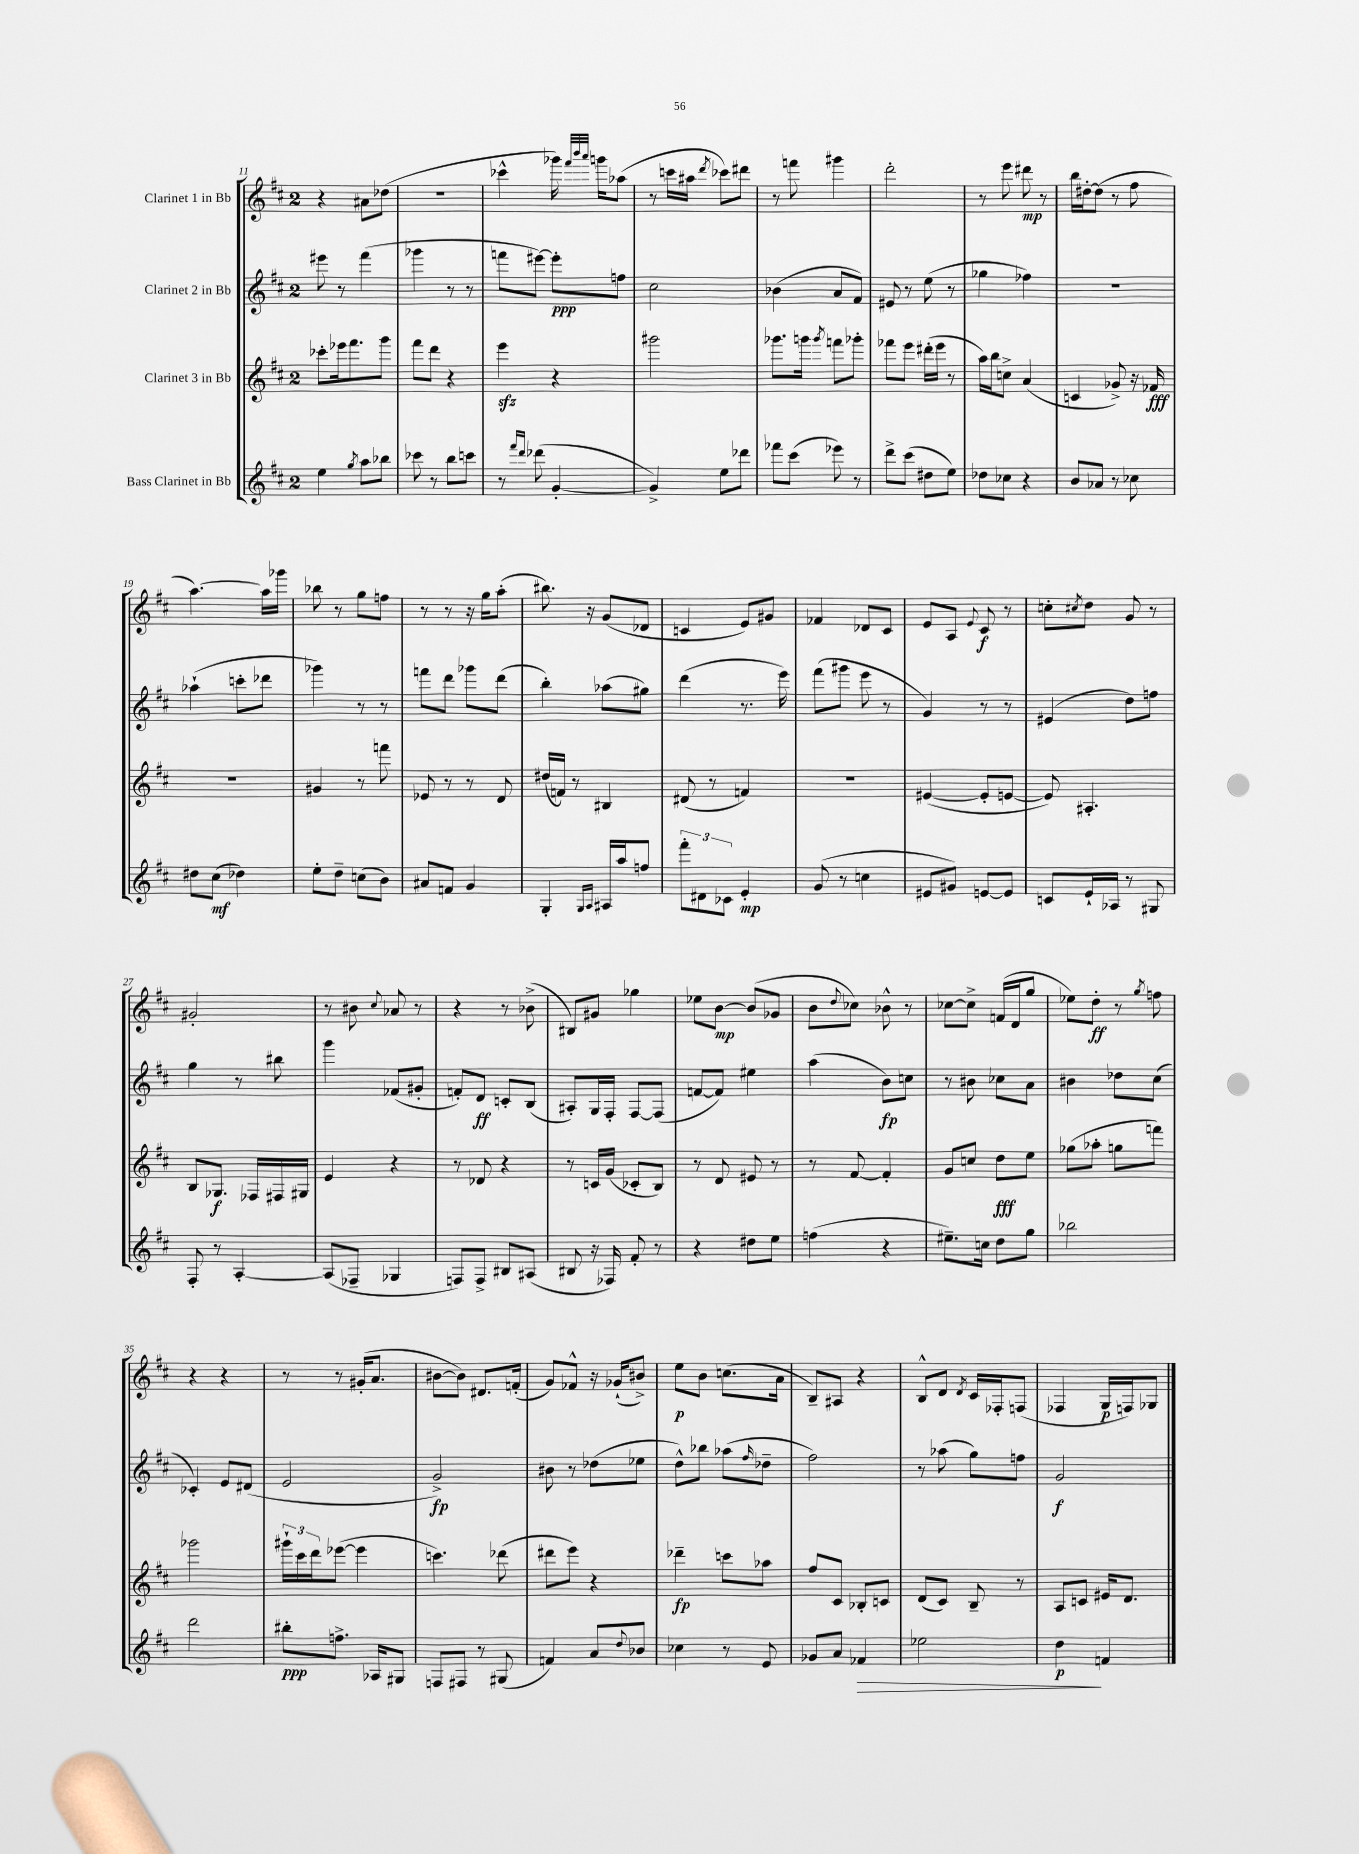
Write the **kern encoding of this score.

**kern	**kern	**kern	**kern
*staff4	*staff3	*staff2	*staff1
*clefG2	*clefG2	*clefG2	*clefG2
*k[f#c#]	*k[f#c#]	*k[f#c#]	*k[f#c#]
*M2/4	*M2/4	*M2/4	*M2/4
4ee	8ccc-'	8eee#	4r
.	16eee-	8r	.
.	8.fff#	.	.
8qgg	.	.	.
8aa	.	(4fff#	8a#
8bb-	8ggg	.	(8dd-
=	=	=	=
8ccc-	8fff#	4ggg-	2r
8r	8ddd	.	.
8bb	4r	8r	.
8ccc	.	8r	.
=	=	=	=
8r	4eee	8fff	4ccc-^^
16qqfff#	.	.	.
16qqddd	.	.	.
(8ddd-	.	[8eee#)	.
[4g'	4r	8eee#']	16ggg-)
.	.	.	32qqfff#
.	.	.	32qqbbb
.	.	.	32qqaaa
.	.	.	16ggg
.	.	8ff	(8aa-
=	=	=	=
4g^])	2ggg#	2cc#	8r
.	.	.	16ccc
.	.	.	16aa#
.	.	.	8qddd
8ee	.	.	8ccc-)
8ddd-	.	.	8ddd#
=	=	=	=
8fff-	8.ggg-	(4b-	8r
(8ccc#	.	.	8fff
.	16ggg	.	.
.	8qggg	.	.
8eee-)	8fff	8a	4ggg#
8r	8ggg-'	8f#)	.
=	=	=	=
8ddd^	8fff-	8e#	2ddd'
(8ccc#	8eee	8r	.
8dd#	(16ddd#'	(8ee	.
.	16eee	.	.
8ee)	8r	8r	.
=	=	=	=
8dd-	16aa)	4gg-	8r
.	16bb	.	.
8cc-	8cc^	.	8eee
4r	(4a	4ff-)	8ddd#
.	.	.	8r
=	=	=	=
8b	4c	2r	16bb
.	.	.	[16dd#'
8a-	.	.	(8dd#]
8r	8g-^)	.	8r
8cc-	16r	.	8ff#
.	16f-	.	.
=	=	=	=
8dd#	2r	(4aa-`	[4.aa)
(8cc#	.	.	.
4dd-)	.	8ccc'	.
.	.	8ddd-	16aa]
.	.	.	16ggg-
=	=	=	=
8ee'	4g#	4ggg-)	8bb-
8dd~	.	.	8r
(8cc	8r	8r	8gg
8b)	8fff	8r	8ff
=	=	=	=
8a#	8e-	8fff	8r
8f	8r	8ddd	8r
4g	8r	8ggg-	16r
.	.	.	16gg
.	8d	(8ddd	(8aa'
=	=	=	=
4G'	(16dd#	4bb')	8.bb#)
.	16f)	.	.
.	8r	.	.
.	.	.	16r
16qqG	.	.	.
16qqA	.	.	.
16A#	4B#	(8aa-	(8g
16aa	.	.	.
8ff	.	8gg#)	8d-
=	=	=	=
12fff#'	(8d#	(4ddd	4c
12d#	.	.	.
.	8r	.	.
12c-	.	.	.
4e'	4f)	8.r	8e)
.	.	.	8g#
.	.	16eee)	.
=	=	=	=
(8g	2r	(8fff#	4f-
8r	.	8ggg#	.
4cc	.	8eee	8d-
.	.	8r	8c#
=	=	=	=
8e#	([4e#	4g)	8e
8g#)	.	.	8A
.	.	.	8qqe
[8e	8e#']	8r	8c#
8e]	[8e	8r	8r
=	=	=	=
8c	8e])	(4e#	8cc'
.	.	.	8qcc#
16e`	4.A#'	.	8dd
16A-	.	.	.
8r	.	8dd)	8g
8G#	.	8ff	8r
=	=	=	=
8F#'	8B	4gg	2g#'
8r	8.G-	.	.
[4A'	.	8r	.
.	16F-	.	.
.	16F#	8bb#	.
.	16G#	.	.
=	=	=	=
(8A]	4e	4ggg	8r
8F-~	.	.	8b#
.	.	.	8qqcc#
4G-	4r	(8f-	8a-
.	.	8g#'	8r
=	=	=	=
8F)	8r	8f')	4r
8F^	8d-	8d	.
8B#	4r	8c'	8r
(8A#	.	(8B	(8b-^
=	=	=	=
8B#	8r	8A#')	8B#)
16r	16c	16G	8g#
16F-)	(16g	16F#'	.
8f#'	8c-'	[8F#	4gg-
8r	8B)	(8F#]	.
=	=	=	=
4r	8r	[8f	8ee-
.	8d	8f])	[8b
8dd#	8e#	4ee#	(8b]
8ee	8r	.	8g-
=	=	=	=
(4ff	8r	(4aa	8b
.	.	.	8qqdd
.	[8f#	.	8cc-)
4r	4f#']	8b)	8b-^^
.	.	8cc	8r
=	=	=	=
8.ee#~)	8g	8r	[8cc-
.	8cc	8b#	8cc-^]
16cc	.	.	.
8dd	8dd	8cc-	(16f
.	.	.	16d
8gg	8ee	8a	8gg
=	=	=	=
2bb-	(8gg-	4b#	8ee-)
.	8aa-'	.	8dd'
.	8gg	8dd-	8r
.	.	.	8qgg
.	8fff)	(8cc#	8ff
=	=	=	=
2ddd	2ggg-	4c-')	4r
.	.	8e	4r
.	.	(8d#	.
=	=	=	=
8bb#'	24ggg#`	2e	8r
.	24ccc#	.	.
.	24ddd	.	.
8.ff^	([8eee-	.	8r
.	4eee-]	.	(16g#'
16A-	.	.	8.a
8G#	.	.	.
=	=	=	=
8F	4.ccc)	2g^)	[8b#
8F#	.	.	8b#])
8r	.	.	8.d#
(8G#	(8ddd-	.	.
.	.	.	(16f'
=	=	=	=
4f)	8ddd#	8b#	8g)
.	8eee)	8r	8f-^^
8a	4r	(8dd-	16r
.	.	.	(16g-`
8qqdd	.	.	.
8b-	.	8ee-	8b#^)
=	=	=	=
4cc-	4ddd-~	8dd^^)	8ee
.	.	8bb-	8b
8r	8ccc	(8aa-	(8.cc
.	.	16qqff#	.
8e	8aa-	8dd-~	.
.	.	.	16a
=	=	=	=
8g-	8ff#	2ff#)	8B~)
8a	8c#	.	8A#
4f-	8B-'	.	4r
.	8c	.	.
=	=	=	=
2ee-	(8d	8r	8B^^
.	8c#)	(8aa-	8d
.	.	.	8qd
.	8B~	8gg)	16c#
.	.	.	16F-'
.	8r	8ff	(8F
=	=	=	=
4dd	8A	2g	4F-
.	8c	.	.
4f	16e#	.	16G
.	8.d	.	16F)
.	.	.	8G-
==	==	==	==
*-	*-	*-	*-
